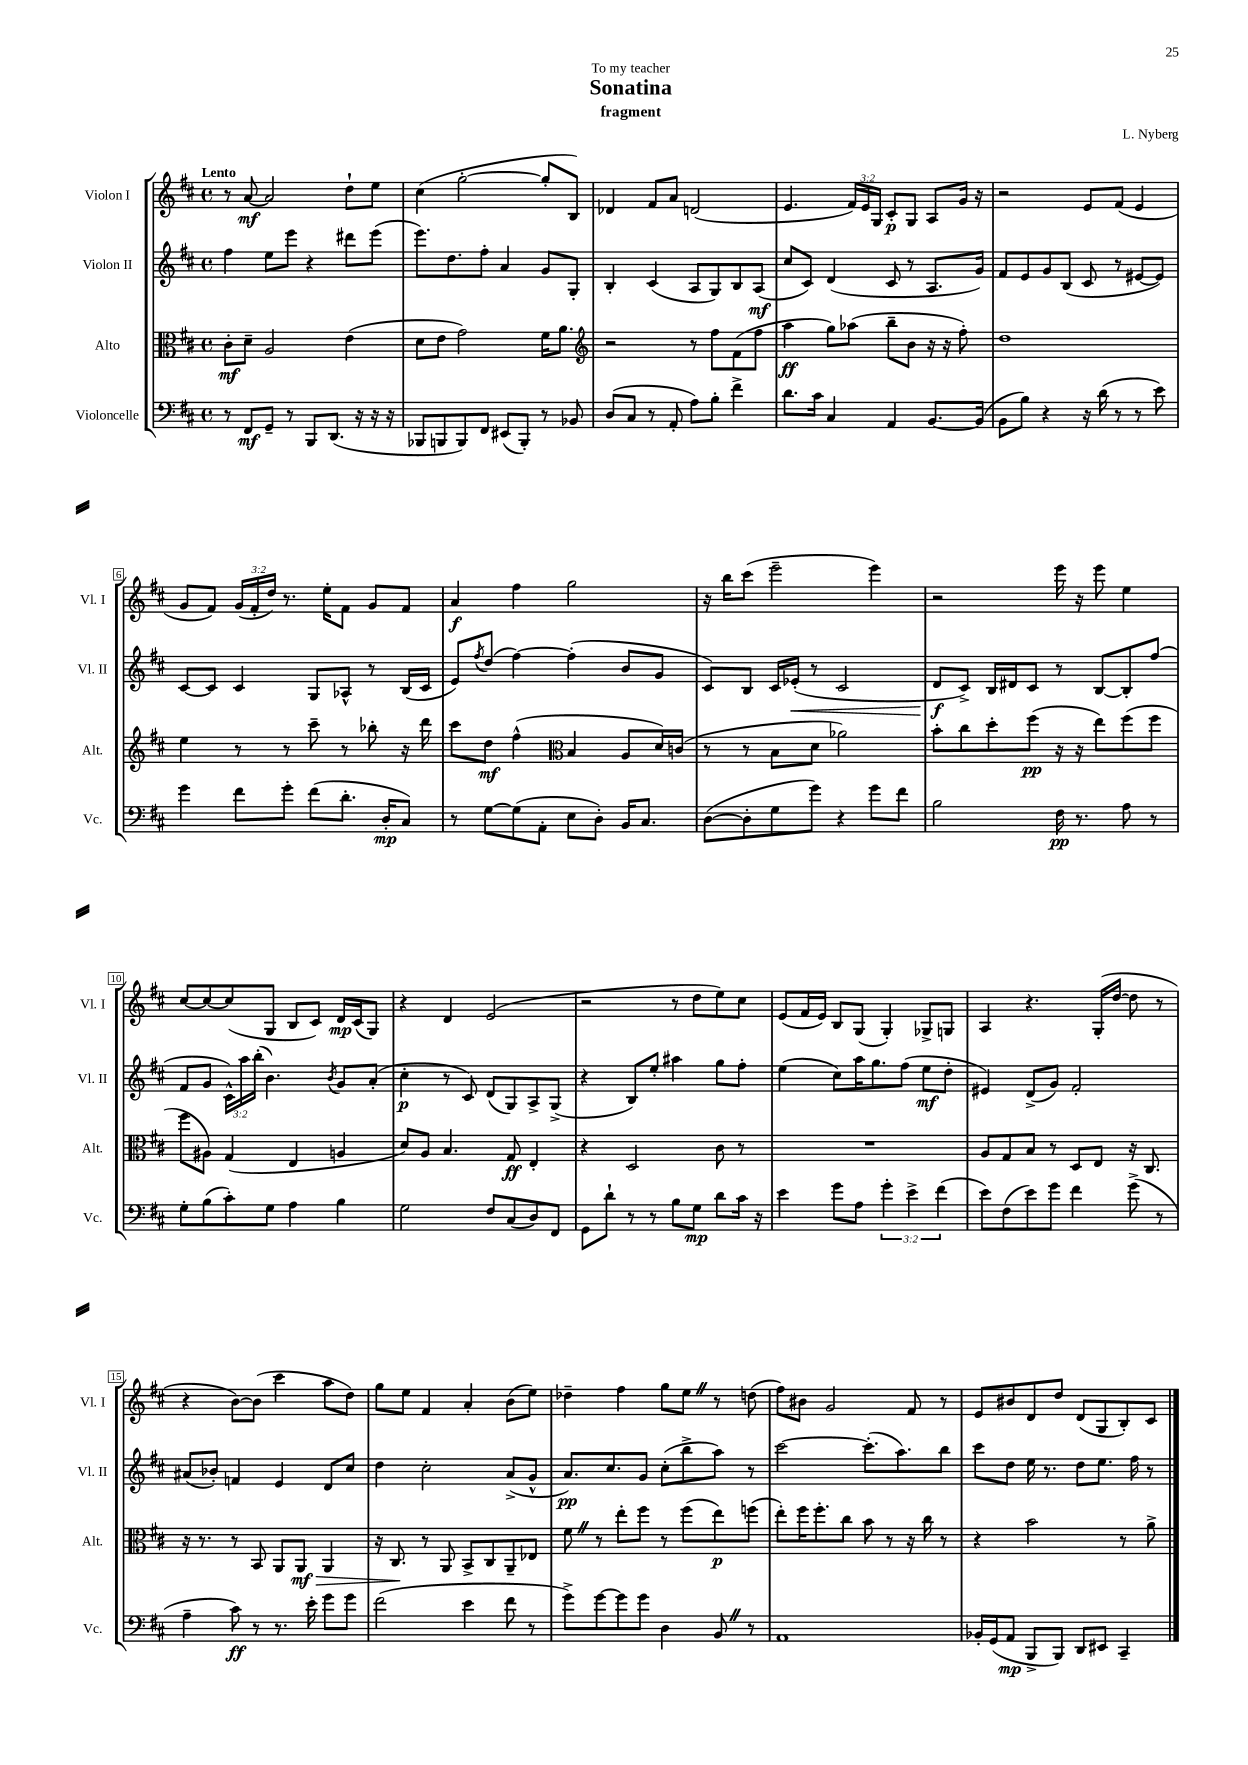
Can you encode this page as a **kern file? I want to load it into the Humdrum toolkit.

**kern	**kern	**kern	**kern
*staff4	*staff3	*staff2	*staff1
*clefF4	*clefC3	*clefG2	*clefG2
*k[f#c#]	*k[f#c#]	*k[f#c#]	*k[f#c#]
*M4/4	*M4/4	*M4/4	*M4/4
*met(c)	*met(c)	*met(c)	*met(c)
8r	8c#'	4ff#	8r
8FF#	8d~	.	[8a
8GG~	2A	8ee	2a]
8r	.	8eee	.
8BBB	.	4r	.
(8.DD	.	.	.
.	(4e	8ddd#	8dd`
16r	.	.	.
16r	.	(8eee	8ee
16r	.	.	.
=	=	=	=
8BBB-	8d	8.eee)	(4cc#
8BBB	8e	.	.
.	.	8.dd	.
8BBB)	2g)	.	[2gg'
8FF#	.	8ff#'	.
(8EE#	.	4a	.
8BBB')	.	.	.
8r	16f#	8g	8gg']
.	8.a	.	.
8BB-	.	8G'	8B)
=	=	=	=
*	*clefG2	*	*
(8D	2r	4B'	4d-
8C#	.	.	.
8r	.	(4c#	8f#
8AA'	.	.	8a
8A)	8r	8A	(2d
8B'	8ff#	8G)	.
4f#^	(8f#	8B	.
.	8ff#	(8A	.
=	=	=	=
8.d	4aa	8cc#	4.e
.	.	8c#)	.
16c#	.	.	.
4C#	8gg)	(4d	.
.	(8aa-	.	24f#)
.	.	.	24e
.	.	.	24G
4AA	8bb~	8c#	8c#'
.	8b	8r	8G
[8.BB	16r	8.A	8A
.	16r	.	.
.	8ff#')	.	16g
(16BB]	.	16g)	16r
=	=	=	=
8BB	1dd	8f#	2r
8B)	.	8e	.
4r	.	8g	.
.	.	(8B	.
16r	.	8c#	8e
(16d	.	.	.
8r	.	8r	(8f#
8r	.	[8e#	4e
8e)	.	8e#])	.
=	=	=	=
4g	4ee	[8c#	8g
.	.	8c#]	8f#)
8f#	8r	4c#	(24g
.	.	.	24f#'
.	.	.	24dd)
8g'	8r	.	8.r
(8f#	8ccc#~	8G	.
.	.	.	16ee'
8.d'	8r	8A-^^	8f#
.	8bb-'	8r	8g
16D'	.	.	.
8C#)	16r	(16B	8f#
.	16ddd	16c#	.
=	=	=	=
8r	8ccc#	8e)	4a
.	.	8qff#	.
[8G	8dd	(8dd	.
(8G]	(4ff#^^	[4ff#)	4ff#
8AA'	.	.	.
*	*clefC3	*	*
8E	4B	(4ff#']	2gg
8D')	.	.	.
16BB	8A	8b	.
8.C#	.	.	.
.	16d)	8g	.
.	(16c	.	.
=	=	=	=
([8D	8r	8c#)	16r
.	.	.	16bb
8D']	8r	8B	(8ccc#
8G	8B	16c#	2eee~
.	.	(16e-'	.
8g)	8d	8r	.
4r	2a-)	2c#	.
8g	.	.	4eee)
8f#	.	.	.
=	=	=	=
2B	8b'	8d	2r
.	8cc#	8c#^)	.
.	8dd'	16B	.
.	.	16d#	.
.	(8ff#	8c#	.
16F#	16r	8r	16eee
8.r	16r	.	16r
.	8ee)	[8B	8eee
8A	(8ff#	8B']	4ee
8r	8ff#	(8ff#	.
=	=	=	=
8G'	8ff#	8f#	[8cc#
(8B	8A#)	8g	8cc#_
8c#')	(4G	24c#^^)	(8cc#]
.	.	24aa	.
.	.	(24bb'	.
8G	.	4.b)	8G
4A	4E	.	8B
.	.	.	8c#)
.	.	8qb	.
4B	4A	8g	16d
.	.	.	(16c#
.	.	(8a'	8G)
=	=	=	=
2G	8d)	4cc#'	4r
.	8A	.	.
.	4.B	8r	4d
.	.	8c#)	.
8F#	.	(8d	(2e
(8C#	8G	8G)	.
8D)	4E'	8A^	.
8FF#	.	(8G^	.
=	=	=	=
8GG	4r	4r	2r
8d`	.	.	.
8r	2D	8B)	.
8r	.	8ee'	.
8B	.	4aa#	8r
8G	.	.	8dd
8d	8c#	8gg	8ee)
16c#	8r	8ff#'	8cc#
16r	.	.	.
=	=	=	=
4e	1r	(4ee	(8e
.	.	.	16f#
.	.	.	16e)
8g	.	8cc#)	8B
8A	.	16aa	(8G
.	.	8.gg	.
6g'	.	.	4G')
.	.	(8ff#	.
6e^	.	.	.
.	.	8ee	8G-^
(6f#	.	.	.
.	.	8dd'	8G
=	=	=	=
8e)	8A	4e#)	4A
(8F#	8G	.	.
8e)	8B	(8d^	4.r
8g	8r	8g)	.
4f#	8D	2f#'	.
.	8E	.	(16G'
.	.	.	[16dd
(8g^	16r	.	8dd]
.	8.C#	.	.
8r	.	.	8r
=	=	=	=
4A~	16r	(8a#	4r
.	8.r	.	.
.	.	8b-')	.
8c#)	8r	4f	[8b)
8r	8BB	.	(8b]
8.r	8AA	4e	4ccc#
.	8AA	.	.
16e'	.	.	.
8g	4AA	8d	8aa
8g	.	8cc#	8dd)
=	=	=	=
(2f#	16r	4dd	8gg
.	8.C#	.	.
.	.	.	8ee
.	8r	2cc#'	4f#
.	8AA	.	.
4e	8BB^	.	4a'
.	8C#	.	.
8f#	8AA~	(8a^	(8b
8r	8E-	8g^^	8ee)
=	=	=	=
8g^)	8f#	8.a)	4dd-~
[8g	8r	.	.
.	.	8.cc#	.
8g]	8ee'	.	4ff#
8g	8ff#	8g	.
4D	8r	(8cc#'	8gg
.	(8ff#	8bb^	8ee
8BB	8ee)	8aa)	8r
8r	(8ff	8r	(8dd
=	=	=	=
1AA	8ee')	[2ccc#	8ff#)
.	16ff#	.	8b#
.	8.ff#'	.	.
.	.	.	2g
.	8cc#	.	.
.	8b	(8.ccc#']	.
.	8r	.	.
.	.	8.aa)	.
.	16r	.	8f#
.	16cc#	.	.
.	8r	8bb	8r
=	=	=	=
16BB-'	4r	8ccc#	8e
(16GG	.	.	.
8AA	.	8dd	8b#
8BBB^	2b	16ee	8d
.	.	8.r	.
8BBB)	.	.	8dd
8DD	.	8dd	(8d
8EE#	.	8.ee	8G
4CC#~	8r	.	8B')
.	.	16ff#	.
.	8a^	8r	8c#
==	==	==	==
*-	*-	*-	*-
